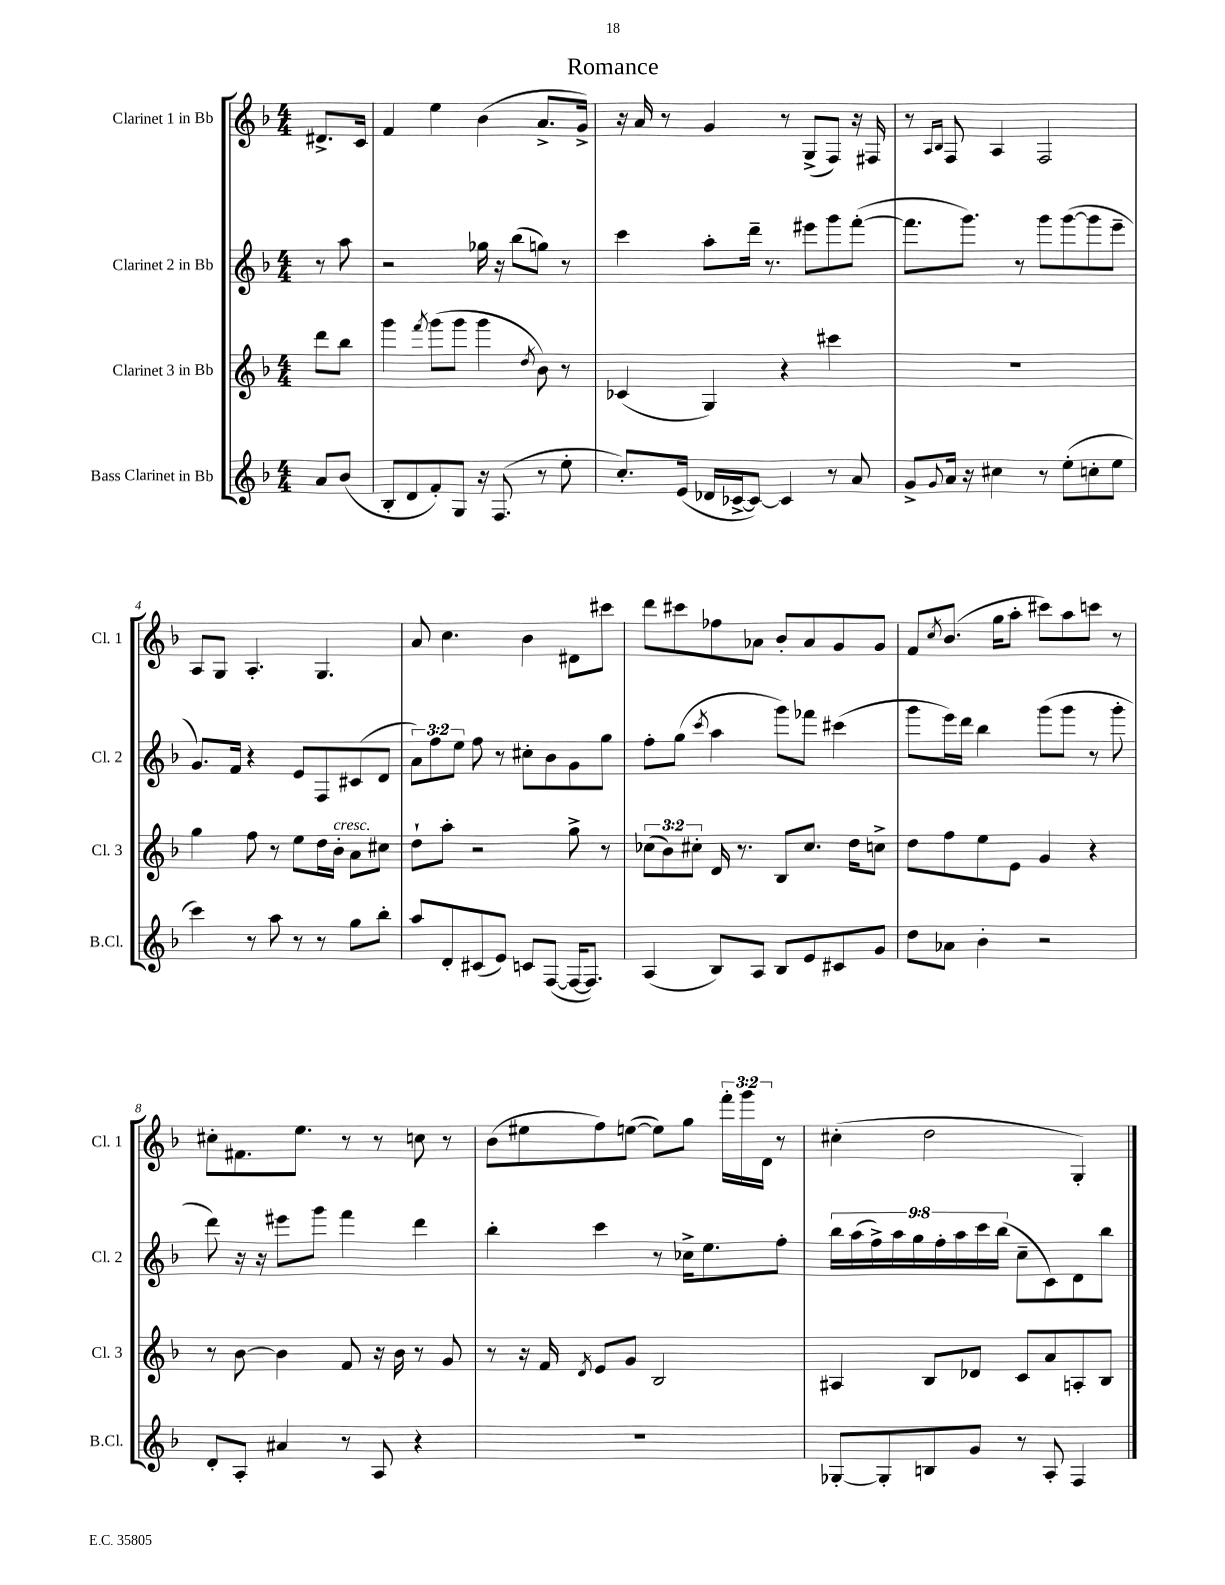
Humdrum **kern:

**kern	**kern	**kern	**kern
*staff4	*staff3	*staff2	*staff1
*clefG2	*clefG2	*clefG2	*clefG2
*k[b-]	*k[b-]	*k[b-]	*k[b-]
*M4/4	*M4/4	*M4/4	*M4/4
8a	8ddd	8r	8.d#^
(8b-	8bb-	8aa	.
.	.	.	16c
=	=	=	=
8B-'	4ggg	2r	4f
8d	.	.	.
.	8qfff	.	.
8f')	(8ggg	.	4ee
8G	8ggg	.	.
16r	4ggg	16gg-	(4b-
(8.F	.	16r	.
.	.	(8bb-	.
.	8qdd	.	.
8r	8b-)	8gg)	8.a^
8ee'	8r	8r	.
.	.	.	16g^)
=	=	=	=
8.cc')	(4c-	4ccc	16r
.	.	.	16a
.	.	.	8r
(16e	.	.	.
16d-	4G)	8aa'	4g
[16c-^	.	.	.
8c-_)	.	16ddd~	.
.	.	8.r	.
4c-]	4r	.	8r
.	.	8eee#	(8G^
8r	4ccc#	8ggg	8F)
8a	.	([8fff'	16r
.	.	.	16F#
=	=	=	=
8g^	1r	8.fff]	8r
.	.	.	16qqA
8qqg	.	.	16qqB-
16a	.	.	8F
16r	.	8.ggg)	.
4cc#	.	.	4A
.	.	8r	.
8r	.	8ggg	2F
(8ee'	.	([8ggg	.
8cc'	.	8ggg]	.
8ee	.	8eee~	.
=	=	=	=
4ccc)	4gg	8.g)	8A
.	.	.	8G
.	.	16f	.
8r	8ff	4r	4.A'
8aa	8r	.	.
8r	8ee	8e	.
8r	16dd	8F	4.G
.	16b-'	.	.
8gg	8a	(8c#	.
8bb-'	8cc#	8d	.
=	=	=	=
8aa	8dd`	12a)	8a
.	.	12ff	.
8d'	8aa'	.	4.cc
.	.	12ee	.
(8c#	2r	8ff	.
8e)	.	8r	.
8c	.	8cc#'	4b-
([8F	.	8b-	.
16F_	8gg^	8g	8d#
8.F])	.	.	.
.	8r	8gg	8ccc#
=	=	=	=
(4A	(12cc-	8ff'	8ddd
.	12b-)	.	.
.	.	(8gg	8ccc#
.	12cc#'	.	.
.	.	8qccc	.
8B-)	16d	4aa	8ff-
.	8.r	.	.
8A	.	.	8a-
8B-	8B-	8ggg)	8b-'
8e	8.cc#	8fff-	8a-
8c#	.	(4ccc#	8g
.	16dd	.	.
8g	8cc^	.	8g
=	=	=	=
8dd	8dd	8ggg	8f
.	.	.	8qcc
8a-	8ff	16eee)	(8.b-
.	.	16ddd	.
4b-'	8ee	4bb-	.
.	.	.	16gg
.	8e	.	8aa'
2r	4g	(8ggg	8ccc#)
.	.	8ggg	8aa
.	4r	8r	8ccc
.	.	8ggg'	8r
=	=	=	=
8d'	8r	8ddd)	8cc#'
8A'	[8b-	16r	8.f#
.	.	16r	.
4a#	4b-]	8eee#	.
.	.	.	8.ee
.	.	8ggg	.
8r	8f	4fff	8r
8A	16r	.	8r
.	16b-	.	.
4r	8r	4ddd	8cc
.	8g	.	8r
=	=	=	=
1r	8r	4bb-'	(8b-
.	16r	.	8ee#
.	16f	.	.
.	8qd	.	.
.	8e	4ccc	8ff)
.	8g	.	([8ee
.	2B-	8r	8ee])
.	.	16cc-^	8gg
.	.	8.ee	.
.	.	.	24fff'
.	.	.	24ggg
.	.	.	24d
.	.	8ff'	8r
=	=	=	=
[8G-'	4A#	18bb-	(4cc#'
.	.	(18aa	.
.	.	18ff^)	.
8G-']	.	.	.
.	.	18aa	.
.	.	18gg	.
8B	8B-	.	2dd
.	.	18ff'	.
.	.	18aa	.
8g	8d-	.	.
.	.	18ccc	.
.	.	(18bb-	.
8r	8c	8cc~	.
8A'	8a	8c)	.
4F	8A'	8d	4G')
.	8B-	8bb-	.
==	==	==	==
*-	*-	*-	*-
